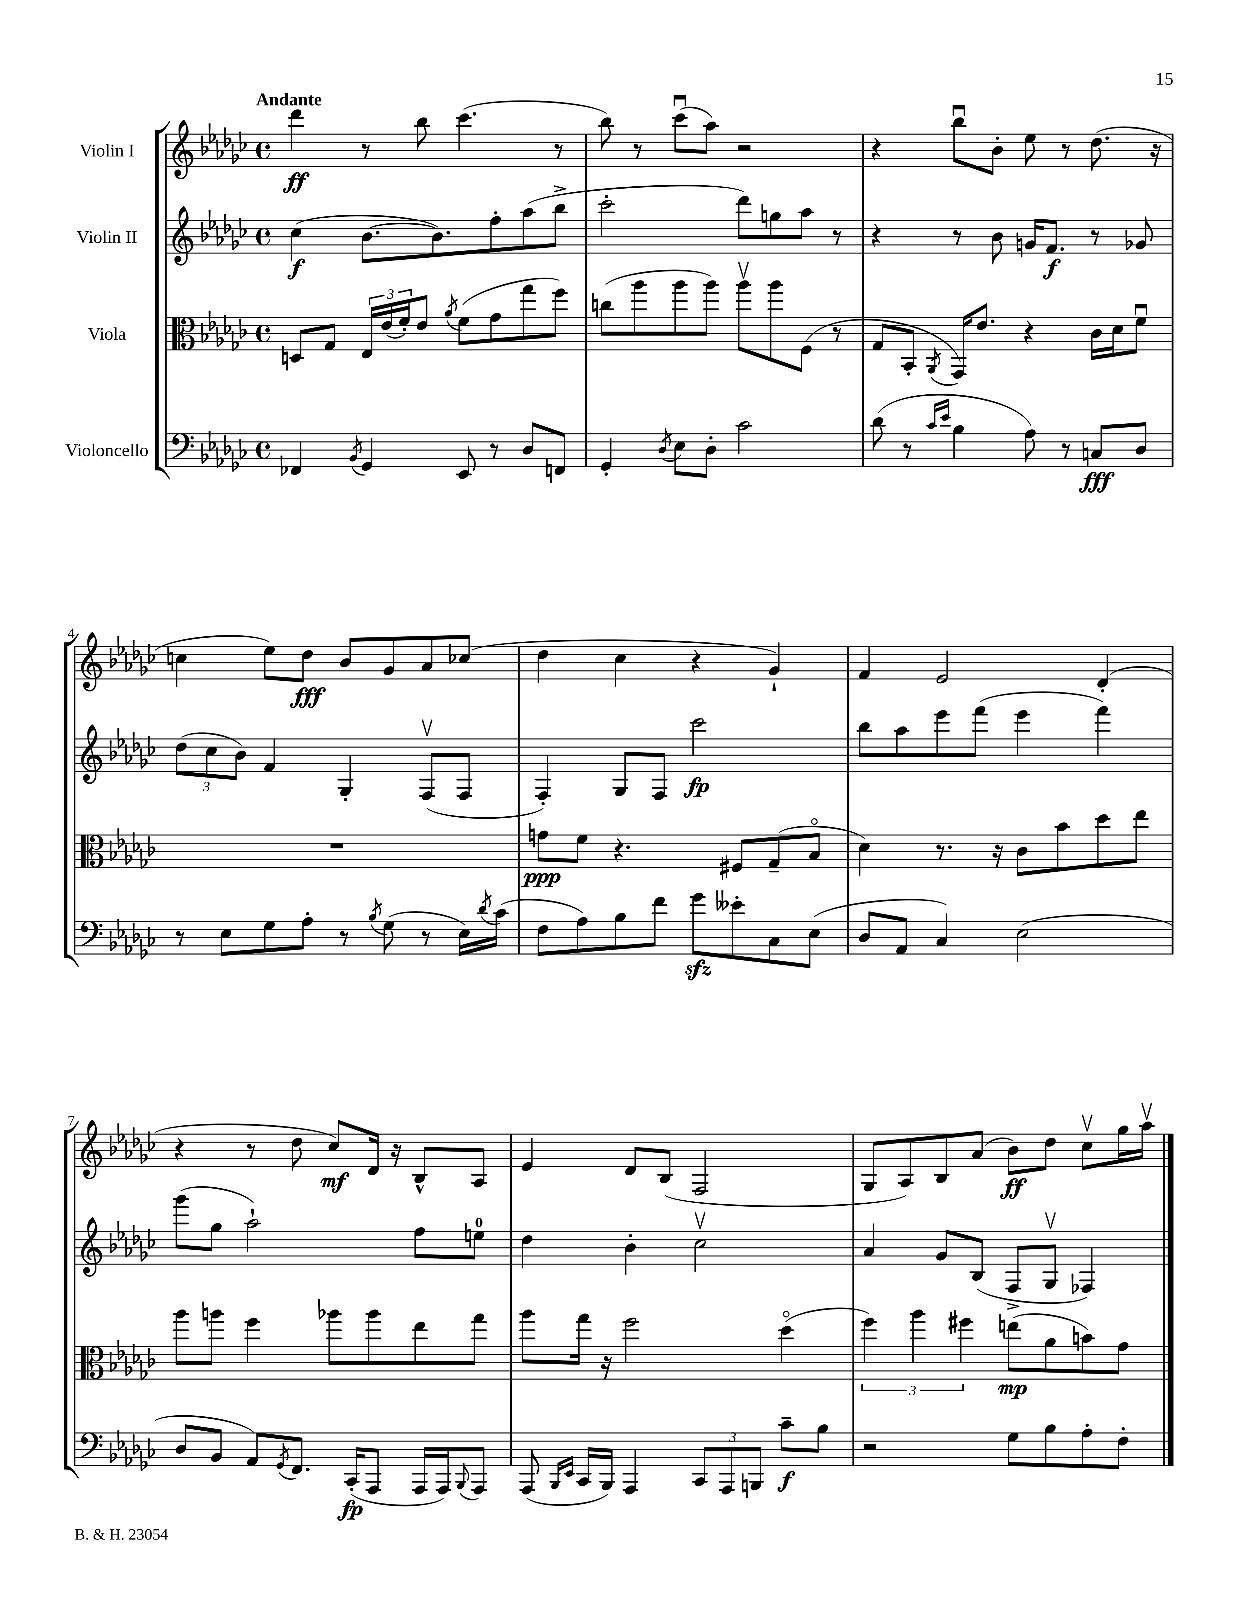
<<
\new StaffGroup <<
\new Staff = "s0" \with { instrumentName = "Violin I" } {
    \clef treble \key ges \major \defaultTimeSignature \time 4/4 \tempo "Andante"
    des'''4\ff r8 bes''8 ces'''4.( r8 |
    bes''8) r8 ces'''8\downbow( aes''8) r2 |
    r4 bes''8\downbow bes'8-. ees''8 r8 des''8.( r16 |
    c''4 ees''8) des''8\fff bes'8 ges'8 aes'8 ces''8( |
    des''4 ces''4 r4 ges'4-!) |
    f'4 ees'2 des'4-.( |
    r4 r8 des''8 ces''8\mf) des'16 r16 bes8-^ aes8 |
    ees'4 des'8 bes8( f2 |
    ges8 aes8) bes8 aes'8( bes'8\ff) des''8 ces''8\upbow ges''16 aes''16\upbow \bar "|." |
}
\new Staff = "s1" \with { instrumentName = "Violin II" } {
    \clef treble \key ges \major \defaultTimeSignature \time 4/4
    ces''4\f( bes'8.~ bes'8.) f''8-. aes''8( bes''8-> |
    ces'''2-. des'''8) g''8 aes''8 r8 |
    r4 r8 bes'8 g'16 f'8.\f r8 ges'8 |
    \tuplet 3/2 { des''8( ces''8 bes'8) } f'4 ges4-. f8\upbow( f8 |
    f4-.) ges8 f8 ces'''2\fp |
    bes''8 aes''8 ees'''8 f'''8( ees'''4 f'''4) |
    ges'''8( ges''8 aes''2-!) f''8 e''8-0 |
    des''4 bes'4-. ces''2\upbow |
    aes'4 ges'8 bes8( f8-> ges8\upbow fes4) \bar "|." |
}
\new Staff = "s2" \with { instrumentName = "Viola" } {
    \clef alto \key ges \major \defaultTimeSignature \time 4/4
    d8 ges8 \tuplet 3/2 { ees16 ees'16( f'16-.) } ees'8 \acciaccatura { aes'8 } f'8( ges'8 ges''8 f''8) |
    c''8( aes''8 aes''8 aes''8) aes''8\upbow aes''8 f8( r8 |
    ges8 bes,8-. \acciaccatura { aes,8 } ges,16) ees'8. r4 ces'16 des'16 f'8\downbow |
    R1 |
    g'8\ppp f'8 r4. fis8 ges8--( bes8\flageolet |
    des'4) r8. r16 ces'8 bes'8 des''8 ees''8 |
    aes''8 a''8 f''4 aes''8 aes''8 ees''8 ges''8 |
    aes''8 ges''16 r16 f''2 des''4\flageolet( |
    \tuplet 3/2 { f''4) aes''4 fis''4 } e''8\mp( aes'8 b'8) ges'8 \bar "|." |
}
\new Staff = "s3" \with { instrumentName = "Violoncello" } {
    \clef bass \key ges \major \defaultTimeSignature \time 4/4
    fes,4 \acciaccatura { bes,8 } ges,4 ees,8 r8 des8 f,8 |
    ges,4-. \acciaccatura { des8 } ees8 des8-. ces'2 |
    des'8( r8 \grace { ces'16 ees'16 } bes4 aes8) r8 c8\fff des8 |
    r8 ees8 ges8 aes8-. r8 \acciaccatura { bes8 } ges8( r8 ees16) \acciaccatura { des'8 } ces'16( |
    f8 aes8) bes8 f'8 ges'8\sfz eeses'8-. ces8 ees8( |
    des8 aes,8 ces4) ees2( |
    des8 bes,8 aes,8) \acciaccatura { ges,8 } f,8. ces,16-.\fp( aes,,8 aes,,16 aes,,16) \appoggiatura { bes,,8 } aes,,8 |
    aes,,8( \grace { bes,,16 ees,16 } ces,16 bes,,16) aes,,4 \tuplet 3/2 { ces,8 aes,,8 b,,8 } ces'8--\f bes8 |
    r2 ges8 bes8 aes8-. f8-. \bar "|." |
}
>>
>>
